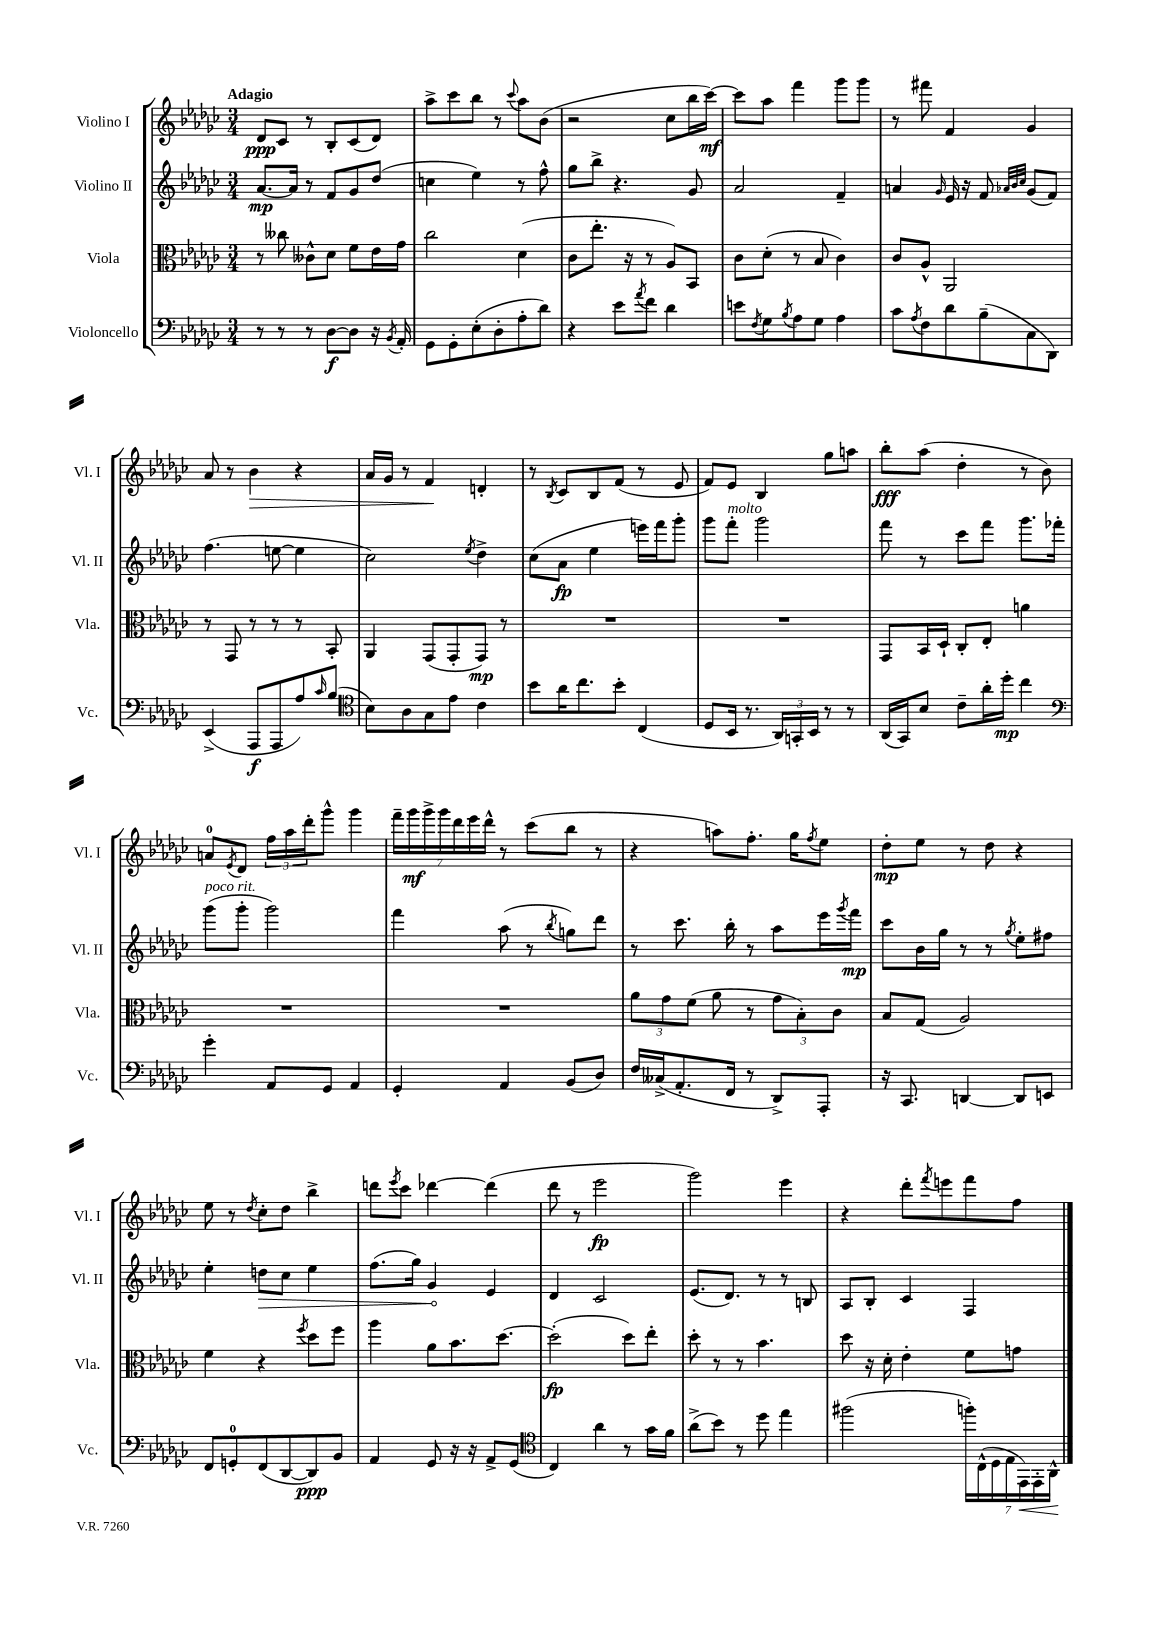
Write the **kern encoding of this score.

**kern	**dynam	**kern	**dynam	**kern	**dynam	**kern	**dynam
*part4	*part4	*part3	*part3	*part2	*part2	*part1	*part1
*staff4	*staff4	*staff3	*staff3	*staff2	*staff2	*staff1	*staff1
*I"Violoncello	*	*I"Viola	*	*I"Violino II	*	*I"Violino I	*
*I'Vc.	*	*I'Vla.	*	*I'Vl. II	*	*I'Vl. I	*
*clefF4	*	*clefC3	*	*clefG2	*	*clefG2	*
*k[b-e-a-d-g-c-]	*	*k[b-e-a-d-g-c-]	*	*k[b-e-a-d-g-c-]	*	*k[b-e-a-d-g-c-]	*
*M3/4	*	*M3/4	*	*M3/4	*	*M3/4	*
=1	=1	=1	=1	=1	=1	=1	=1
!	!	!	!	!	!	!LO:TX:a:B:t=Adagio	!
8r	.	8r	.	[8.a-/L	mp	8d-/L	ppp
8r	.	8cc--X\	.	.	.	8c-/J	.
.	.	.	.	16a-/Jk]	.	.	.
8r	.	8c--X^^\L	.	8r	.	8r	.
[8D-\L	f	8d-\J	.	8f/L	.	8B-'/L	.
8D-\J]	.	8f\L	.	8g-/	.	(8c-/	.
16r	.	16e-\L	.	(8dd-/J	.	8d-/J)	.
8qBB-/	.	.	.	.	.	.	.
16AA-'/	.	16g-\JJ	.	.	.	.	.
=2	=2	=2	=2	=2	=2	=2	=2
8GG-\L	.	2cc-\	.	4ccn\	.	8aa-^\L	.
8GG-'\	.	.	.	.	.	8ccc-\	.
(8E-'\	.	.	.	4ee-\)	.	8bb-\J	.
8D-'\	.	.	.	.	.	8r	.
.	.	.	.	.	.	8qqccc-/	.
8A-'\	.	(4d-\	.	8r	.	8aa-\L	.
8d-\J)	.	.	.	8ff^^\	.	(8b-\J	.
=3	=3	=3	=3	=3	=3	=3	=3
4r	.	8c-\L	.	8gg-\L	.	2r	.
.	.	8.ee-'\J	.	8bb-^\J	.	.	.
8e-\L	.	.	.	4.r	.	.	.
.	.	16r	.	.	.	.	.
8qa-/	.	.	.	.	.	.	.
8f\J	.	8r	.	.	.	.	.
4d-\	.	8A-/L)	.	.	.	8cc-\L	.
.	.	8BB-/J	.	8g-/	.	16bb-\L	.
.	.	.	.	.	.	[16ccc-\JJ)	mf
=4	=4	=4	=4	=4	=4	=4	=4
8en\L	.	8c-\L	.	2a-/	.	8ccc-\L]	.
8qF/	.	.	.	.	.	.	.
8G-\	.	(8d-'\J	.	.	.	8aa-\J	.
8qB-/	.	.	.	.	.	.	.
8A-\	.	8r	.	.	.	4fff\	.
8G-\J	.	8B-/	.	.	.	.	.
4A-\	.	4c-\)	.	4f~/	.	8ggg-\L	.
.	.	.	.	.	.	8ggg-\J	.
=5	=5	=5	=5	=5	=5	=5	=5
8c-\L	.	8c-/L	.	4an/	.	8r	.
8qA-/	.	.	.	.	.	.	.
8F\	.	8A-^^/J	.	.	.	8fff#X\	.
.	.	.	.	16qqg-/	.	.	.
8d-\	.	2AA-/	.	16e-/	.	4f/	.
.	.	.	.	16r	.	.	.
(8B-~\	.	.	.	8f/	.	.	.
.	.	.	.	32qqa-X/LLL	.	.	.
.	.	.	.	32qqb-/	.	.	.
.	.	.	.	32qqcc-/JJJ	.	.	.
8C-\	.	.	.	(8g-/L	.	4g-/	.
8DD-\J)	.	.	.	8f/J)	.	.	.
!!LO:LB:g=z
=6	=6	=6	=6	=6	=6	=6	=6
(4EE-^/	.	8r	.	(4.ff\	.	8a-/	.
.	.	8GG-/	.	.	.	8r	.
!	!	!	!	!	!	!	!LO:HP:b
8AAA-/L	f	8r	.	.	.	4b-\	>
8AAA-/	.	8r	.	[8een\	.	.	.
8A-/)	.	8r	.	4ee\]	.	4r	.
16qqc-/	.	.	.	.	.	.	.
(8B-/J	.	8BB-'/	.	.	.	.	.
=7	=7	=7	=7	=7	=7	=7	=7
*clefC4	*	*	*	*	*	*	*
8B-\L)	.	4AA-/	.	2cc-\)	.	16a-/LL	.
.	.	.	.	.	.	16g-/JJ	.
8A-\	.	.	.	.	.	8r	.
8G-\	.	(8GG-/L	.	.	.	4f/	.
8e-\J	.	8GG-'/	.	.	.	.	.
.	.	.	.	8qee-/	.	.	.
4c-\	.	8GG-/J)	mp	4dd-^\	.	4dn'/	]
.	.	8r	.	.	.	.	.
=8	=8	=8	=8	=8	=8	=8	=8
8b-\L	.	2.r	.	(8cc-\L	.	8r	.
.	.	.	.	.	.	8qB-/	.
16a-\K	.	.	.	8a-\J	fp	8c-/L	.
8.cc-\	.	.	.	.	.	.	.
.	.	.	.	4ee-\	.	8B-/	.
8b-'\J	.	.	.	.	.	(8f/J	.
(4C-/	.	.	.	16eeen\LL)	.	8r	.
.	.	.	.	16fff\J	.	.	.
.	.	.	.	8ggg-'\J	.	8e-/	.
=9	=9	=9	=9	=9	=9	=9	=9
8D-/L	.	2.r	.	8ggg-\L	.	8f/L)	.
!	!	!	!	!LO:TX:a:i:t=molto	!	!	!
16BB-/Jk	.	.	.	8fff'\J	.	8e-/J	.
8.r	.	.	.	.	.	.	.
.	.	.	.	2ggg-\	.	4B-/	.
24AA-/LL)	.	.	.	.	.	.	.
24GGn'/	.	.	.	.	.	.	.
24BB-/JJ	.	.	.	.	.	.	.
8r	.	.	.	.	.	8gg-\L	.
8r	.	.	.	.	.	8aan\J	.
=10	=10	=10	=10	=10	=10	=10	=10
(16AA-/LL	.	8GG-/L	.	8fff\	.	8bb-'\L	fff
16GG-/J)	.	.	.	.	.	.	.
8B-/J	.	16BB-/L	.	8r	.	(8aa-\J	.
.	.	16D-`/JJ	.	.	.	.	.
8c-~\L	.	8C-'/L	.	8ccc-\L	.	4dd-'\	.
16a-'\L	.	8E-'/J	.	8fff\J	.	.	.
16dd-'\JJ	mp	.	.	.	.	.	.
4cc-\	.	4an\	.	8.ggg-\L	.	8r	.
.	.	.	.	.	.	8b-\)	.
.	.	.	.	16fff-X'\Jk	.	.	.
!!LO:LB:g=z
=11	=11	=11	=11	=11	=11	=11	=11
*clefF4	*	*	*	*	*	*	*
!	!	!	!	!LO:TX:a:i:t=poco rit.	!	!	!
4g-'\	.	2.r	.	(8ggg-\L	.	8an/L	.
.	.	.	.	.	.	8qe-/	.
.	.	.	.	8ggg-'\J	.	8d-/J	.
8AA-/L	.	.	.	2ggg-\)	.	24ff\LL	.
.	.	.	.	.	.	24aa-\	.
.	.	.	.	.	.	24ddd-'\J	.
8GG-/J	.	.	.	.	.	8ggg-^^\J	.
4AA-/	.	.	.	.	.	4ggg-\	.
=12	=12	=12	=12	=12	=12	=12	=12
4GG-'/	.	2.r	.	4fff\	.	28fff~\LL	.
.	.	.	.	.	.	28ggg-\	mf
.	.	.	.	.	.	28ggg-^\	.
.	.	.	.	.	.	28ggg-\	.
.	.	.	.	.	.	28ddd-\	.
.	.	.	.	.	.	28eee-\	.
.	.	.	.	.	.	28ddd-^^\JJ	.
4AA-/	.	.	.	(8aa-\	.	8r	.
.	.	.	.	8r	.	(8ccc-\L	.
.	.	.	.	8qbb-/	.	.	.
(8BB-/L	.	.	.	8ggn\L)	.	8bb-\J	.
8D-/J)	.	.	.	8ddd-\J	.	8r	.
=13	=13	=13	=13	=13	=13	=13	=13
16F/LL	.	12a-\L	.	8r	.	4r	.
(16C--X^/J	.	.	.	.	.	.	.
.	.	12g-\	.	.	.	.	.
8.AA-'/	.	.	.	8.ccc-\	.	.	.
.	.	(12f\J	.	.	.	.	.
.	.	8a-\	.	.	.	8aan\L)	.
16FF/Jk	.	.	.	16bb-'\	.	.	.
8r	.	8r	.	8r	.	8.ff'\J	.
8DD-^/L)	.	12g-\L	.	8aa-\L	.	.	.
.	.	.	.	.	.	16gg-\KL	.
.	.	12B-'\)	.	.	.	.	.
.	.	.	.	.	.	8qff/	.
8AAA-'/J	.	.	.	16eee-\L	.	8ee-\J	.
.	.	12c-\J	.	.	.	.	.
.	.	.	.	8qggg-/	.	.	.
.	.	.	.	16fff\JJ	mp	.	.
=14	=14	=14	=14	=14	=14	=14	=14
16r	.	8B-/L	.	8ccc-\L	.	8dd-'\L	mp
8.CC-/	.	.	.	.	.	.	.
.	.	(8G-/J	.	16b-\L	.	8ee-\J	.
.	.	.	.	16gg-\JJ	.	.	.
[4DDn/	.	2A-/)	.	8r	.	8r	.
.	.	.	.	8r	.	8dd-\	.
.	.	.	.	8qgg-/	.	.	.
8DD/L]	.	.	.	8ee-'\L	.	4r	.
8EEn/J	.	.	.	8ff#X\J	.	.	.
!!LO:LB:g=z
=15	=15	=15	=15	=15	=15	=15	=15
8FF/L	.	4f\	.	4ee-'\	.	8ee-\	.
8GGn'/	.	.	.	.	.	8r	.
.	.	.	.	.	.	8qdd-/	.
!	!	!	!	!	!LO:HP:b	!	!
(8FF/	.	4r	.	8ddn\L	>	8cc-'\L	.
[8DD-/	.	.	.	8cc-\J	.	8dd-\J	.
.	.	8qff/	.	.	.	.	.
8DD-/])	ppp	8dd-\L	.	4ee-\	.	4bb-^\	.
8BB-/J	.	8ff\J	.	.	.	.	.
=16	=16	=16	=16	=16	=16	=16	=16
4AA-/	.	4aa-\	.	(8.ff\L	.	8dddn\L	.
.	.	.	.	.	.	8qeee-/	.
.	.	.	.	.	.	8ccc-\J	.
.	.	.	.	16gg-\Jk)	.	.	.
8GG-/	.	8a-\L	.	4g-/	.	[4ddd-X\	.
16r	.	8.b-\	.	.	.	.	.
16r	.	.	.	.	.	.	.
8AA-^/L	.	.	.	4e-/	]	(4ddd-\]	.
.	.	[8.dd-\J	.	.	.	.	.
(8GG-/J	.	.	.	.	.	.	.
=17	=17	=17	=17	=17	=17	=17	=17
*clefC4	*	*	*	*	*	*	*
4C-/)	.	(2dd-'\]	fp	4d-/	.	8ddd-\	.
.	.	.	.	.	.	8r	.
4a-\	.	.	.	2c-/	.	2eee-\	fp
8r	.	8dd-\L)	.	.	.	.	.
16g-\LL	.	8ee-'\J	.	.	.	.	.
16f\JJ	.	.	.	.	.	.	.
=18	=18	=18	=18	=18	=18	=18	=18
(8a-^\L	.	8dd-'\	.	(8.e-/L	.	2ggg-\)	.
8b-\J)	.	8r	.	.	.	.	.
.	.	.	.	8.d-/J)	.	.	.
8r	.	8r	.	.	.	.	.
8dd-\	.	4.b-\	.	8r	.	.	.
4ee-\	.	.	.	8r	.	4eee-\	.
.	.	.	.	8Bn/	.	.	.
=19	=19	=19	=19	=19	=19	=19	=19
(2ff#X\	.	8dd-\	.	8A-/L	.	4r	.
.	.	16r	.	8B-'/J	.	.	.
.	.	16d-'\	.	.	.	.	.
.	.	4e-'\	.	4c-/	.	8ddd-'\L	.
.	.	.	.	.	.	8qfff/	.
.	.	.	.	.	.	8eeen\	.
28ffn'\LL)	.	8f\L	.	4F/	.	8fff\	.
(28C-^^\	.	.	.	.	.	.	.
28D-\	.	.	.	.	.	.	.
28E-\	.	.	.	.	.	.	.
.	.	8gn\J	.	.	.	8ff\J	.
!	!LO:HP:b	!	!	!	!	!	!
28EE-\)	<	.	.	.	.	.	.
28EE-'\	.	.	.	.	.	.	.
28AA-^^\JJ	.	.	.	.	.	.	.
.	[	.	.	.	.	.	.
==	==	==	==	==	==	==	==
*-	*-	*-	*-	*-	*-	*-	*-
